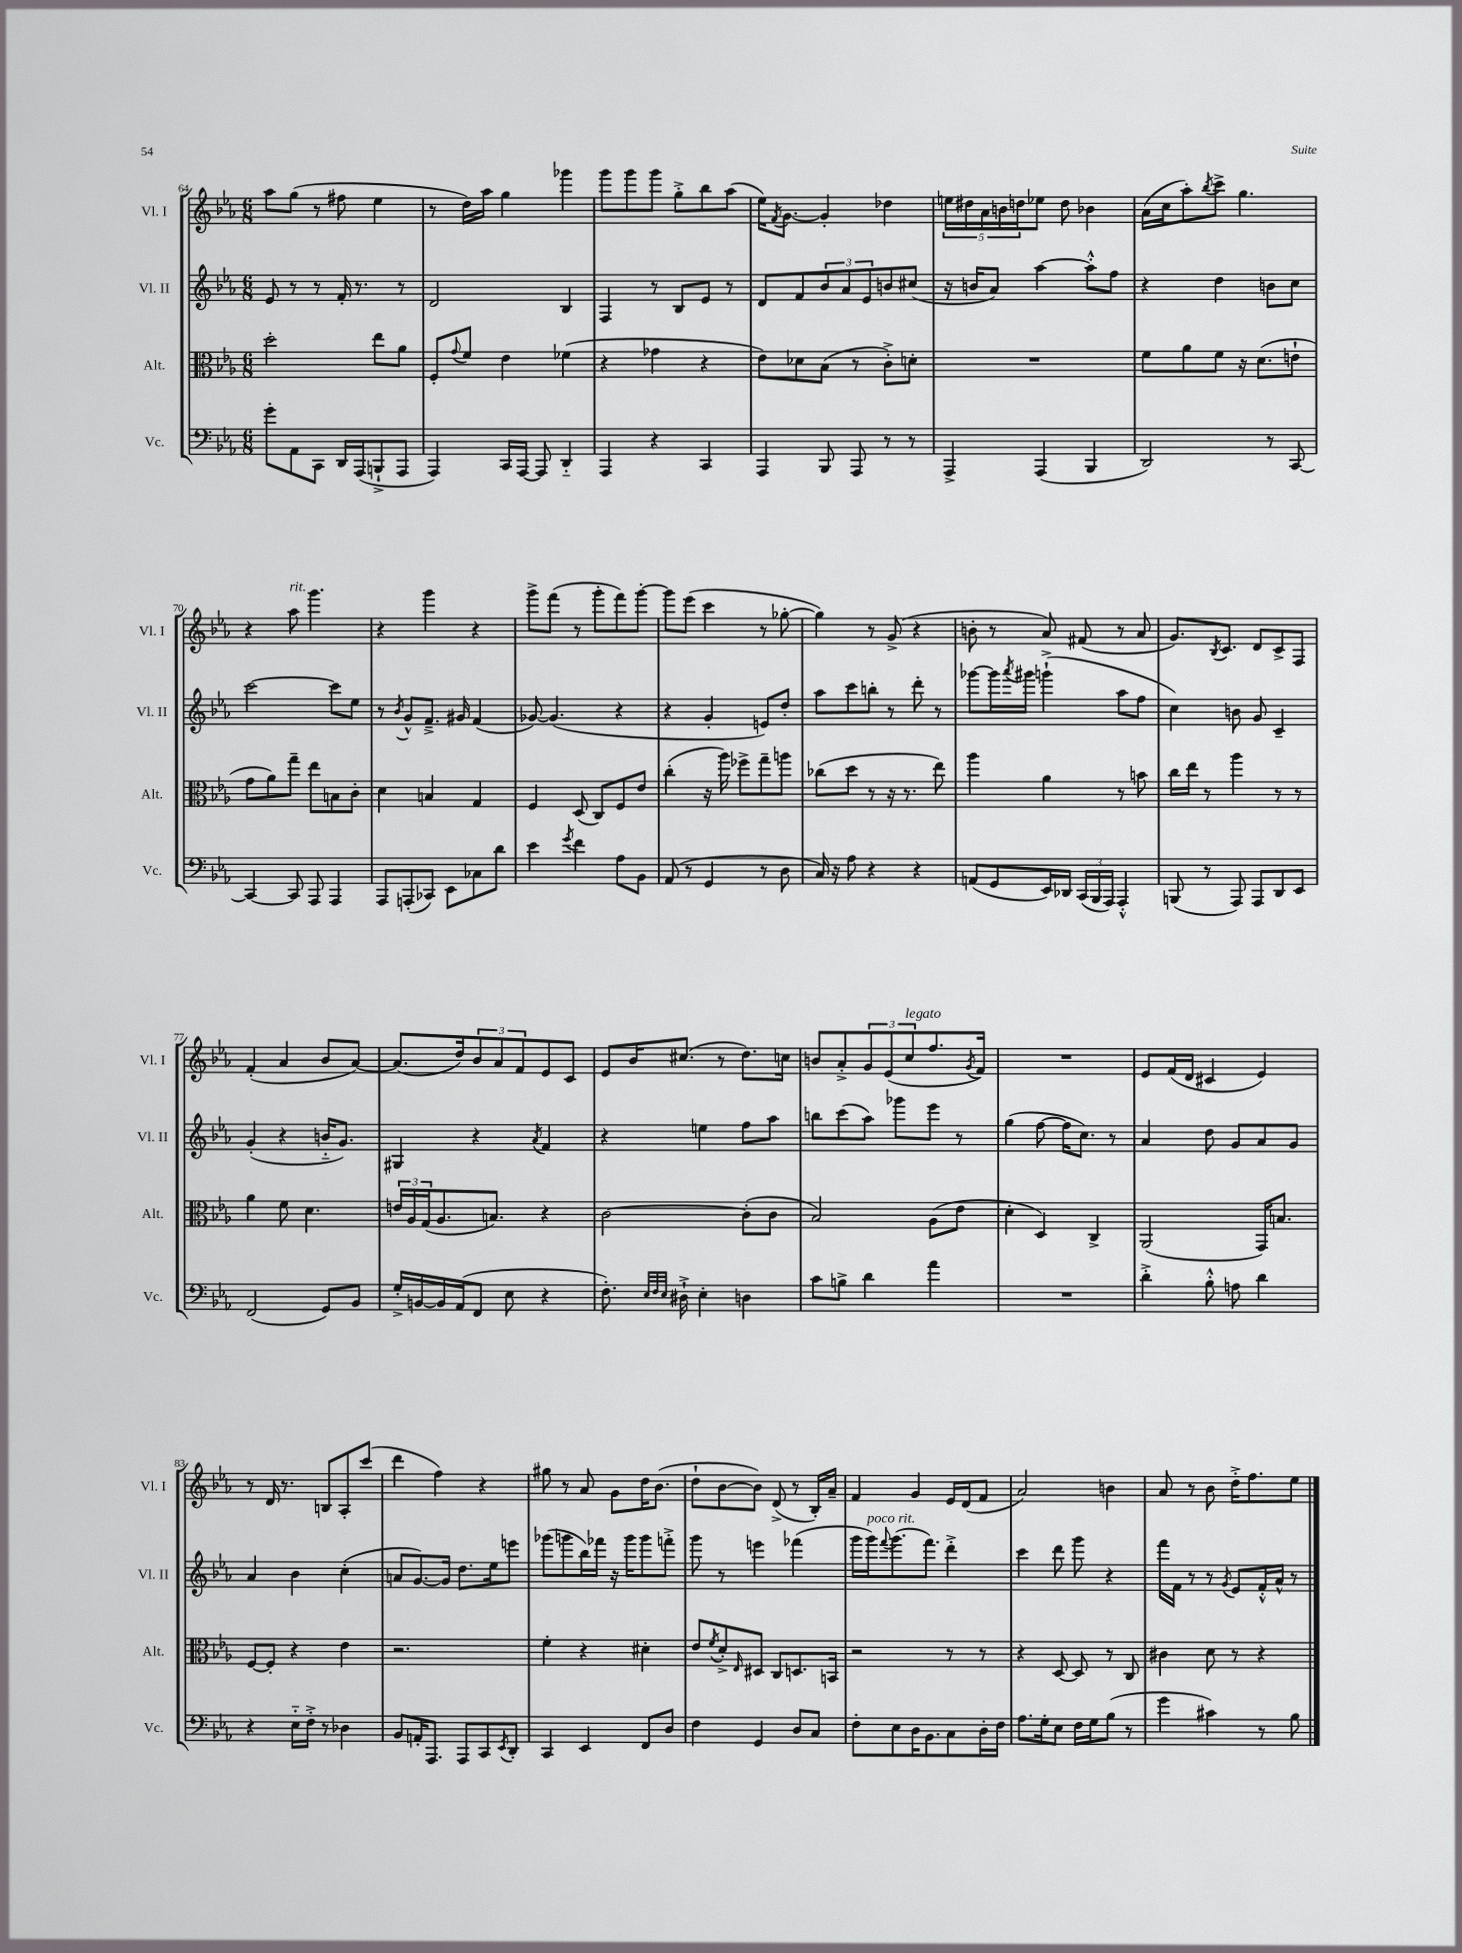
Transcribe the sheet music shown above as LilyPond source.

<<
\new StaffGroup <<
\new Staff = "s0" \with { instrumentName = "Vl. I" shortInstrumentName = "Vl. I" } {
    \clef treble \key ees \major \numericTimeSignature \time 6/8
    aes''8 g''8( r8 fis''8 ees''4 |
    r8 d''16) aes''16 g''4 ges'''4 |
    g'''8 g'''8 g'''8 g''8-.-> bes''8 aes''8( |
    ees''16) \acciaccatura { f'8 } g'8.~ g'4-. des''4 |
    \tuplet 5/4 { e''16 dis''16 aes'16 b'16 d''16 } ees''8 d''8 bes'4 |
    aes'16( c''16 aes''8-.) \acciaccatura { bes''8 } c'''8-> g''4. |
    r4 aes''8^\markup { \italic "rit." } g'''4. |
    r4 g'''4 r4 |
    g'''8-> f'''8( r8 g'''8-. f'''8) g'''8~-. |
    g'''8 ees'''8( c'''4 r8 ges''8~-. |
    ges''4) r8 g'8->( r4 |
    b'8-. r8 aes'8) fis'8( r8 aes'8 |
    g'8.) \acciaccatura { bes8 } c'8. d'8 c'8-> f8 |
    f'4-.( aes'4 bes'8 aes'8~) |
    aes'8.( d''16) \tuplet 3/2 { bes'8 aes'8 f'8 } ees'8 c'8 |
    ees'8 bes'16 cis''8.( r8 d''8.) c''16 |
    b'8 aes'8-.-> \tuplet 3/2 { g'8 ees'8( c''8^\markup { \italic "legato" } } f''8. \acciaccatura { g'8 } f'16) |
    R2. |
    ees'8 f'16( d'16 cis'4 ees'4) |
    r8 d'16 r8. b8 aes8-. c'''8( |
    d'''4 f''4) r4 |
    gis''8 r8 aes'8 g'8 d''16 bes'8.( |
    d''8-! bes'8~ bes'8) d'8->( r8 bes16-.) aes'16-- |
    f'4 g'4 ees'16 d'16( f'8 |
    aes'2) b'4 |
    aes'8 r8 bes'8 d''16-.-> f''8. ees''8 \bar "|." |
}
\new Staff = "s1" \with { instrumentName = "Vl. II" shortInstrumentName = "Vl. II" } {
    \clef treble \key ees \major \numericTimeSignature \time 6/8
    ees'8 r8 r8 f'16-. r8. r8 |
    d'2 bes4 |
    f4 r8 bes8 ees'8 r8 |
    d'8 f'8 \tuplet 3/2 { bes'8 aes'8 ees'8 } b'8 cis''8( |
    r16 b'16 aes'8) aes''4~ aes''8-.-^ f''8 |
    r4 d''4 b'8 c''8 |
    c'''2~ c'''8 ees''8 |
    r8 \acciaccatura { bes'8 } g'8-^ f'8.---> gis'16 f'4( |
    ges'8~) ges'4.( r4 |
    r4 g'4-. e'8) d''8-. |
    aes''8 c'''8 b''8-. r8 d'''8-. r8 |
    ges'''8~ ges'''16 \acciaccatura { aes'''8 } gis'''16 g'''4-!->( aes''8 f''8 |
    c''4) b'8 g'8 c'4-- |
    g'4-.( r4 b'16-_ g'8.) |
    gis4 r4 \acciaccatura { aes'8 } f'4 |
    r4 e''4 f''8 aes''8 |
    b''8 c'''8( aes''8) ges'''8 ees'''8 r8 |
    g''4( f''8~ f''16 c''8.) r8 |
    aes'4 d''8 g'8 aes'8 g'8 |
    aes'4 bes'4 c''4-.( |
    a'8 g'8.~) g'16 d''8. ees''16 e'''8 |
    ges'''8( g'''8 bes''16) fes'''16 r16 g'''16 g'''8 f'''8-.-> |
    g'''8 r8 e'''4 fes'''4( |
    g'''16 g'''16^\markup { \italic "poco rit." }) \appoggiatura { f'''8 } g'''8.( f'''8.) d'''4-.-> |
    c'''4 d'''8 g'''8 r4 |
    f'''16 f'16 r8 r8 \acciaccatura { g'8 } ees'8 f'16-.-^ aes'16-^ r8 \bar "|." |
}
\new Staff = "s2" \with { instrumentName = "Alt." shortInstrumentName = "Alt." } {
    \clef alto \key ees \major \numericTimeSignature \time 6/8
    d''2-. ees''8 aes'8 |
    f8-. \appoggiatura { g'8 } f'8 ees'4 fes'4( |
    r4 ges'4 r4 |
    ees'8) des'8 bes8( r8 c'8-.->) d'8-. |
    R2. |
    f'8 aes'8 f'8 r16 d'8.( e'8-! |
    g'8 aes'8) g''8-- ees''8 b8 c'8-. |
    d'4 b4 g4 |
    f4 d8( c8) f8 ees'8 |
    c''4-.( r16 aes''16) fes''8-> g''8-- a''8 |
    ces''8( d''8 r8 r16 r8. ees''8) |
    aes''4 aes'4 r8 b'8 |
    c''16 ees''16 r8 aes''4 r8 r8 |
    aes'4 f'8 d'4. |
    \tuplet 3/2 { e'16 aes16 g16( } aes8. b8.) r4 |
    c'2~ c'8-.( c'8 |
    bes2) aes8( ees'8 |
    d'4-. d4) c4-> |
    aes,2( g,16) b8. |
    f8~ f8-. r4 ees'4 |
    r2. |
    f'4-. r4 dis'4-. |
    ees'8 \acciaccatura { f'8 } d'8-.-> \grace { ees16 } dis8 c8 d8. b,16 |
    r2 r8 r8 |
    r4 d8~ d8 r8 c8 |
    cis'4 d'8 r8 r4 \bar "|." |
}
\new Staff = "s3" \with { instrumentName = "Vc." shortInstrumentName = "Vc." } {
    \clef bass \key ees \major \numericTimeSignature \time 6/8
    g'8-. aes,8 c,8 d,16 aes,,16( b,,8-!-> aes,,8 |
    aes,,4) c,16 aes,,16~ aes,,8 d,4-_ |
    aes,,4 r4 c,4 |
    aes,,4 bes,,8 aes,,8 r8 r8 |
    aes,,4-> aes,,4( bes,,4 |
    d,2) r8 c,8~ |
    c,4~ c,8 aes,,8 aes,,4 |
    aes,,8 a,,8-.( ces,8) ees,8 ces8 d'8 |
    ees'4 \acciaccatura { g'8 } f'4 aes8 bes,8 |
    aes,8( r8 g,4 r8 d8 |
    c16) r16 aes8 r4 r4 |
    a,8( g,8 ees,16) des,16 \tuplet 3/2 { c,16( bes,,16 aes,,16) } aes,,4-.-^ |
    b,,8( r8 aes,,8) aes,,8 d,8 ees,8 |
    f,2( g,8) bes,8 |
    g16-.-> b,16~ b,16 aes,16( f,8 ees8 r4 |
    f8.-.) \grace { ees32 f32 ees32 } dis16-!-> ees4-. d4 |
    c'8 b8-> d'4 aes'4 |
    R2. |
    d'4-.-> bes8-.-^ a8 d'4 |
    r4 ees16-_ f16-.-> r8 des4 |
    bes,8 a,16-. aes,,8. aes,,8 c,8 \acciaccatura { ees,8 } d,8-. |
    c,4 ees,4 f,8 d8 |
    f4 g,4 d8 c8 |
    f8-. ees8 d16 bes,8. c8 d16-. f16 |
    aes8. g16-. ees8 f16 g16 bes8( r8 |
    g'4 cis'4) r8 bes8 \bar "|." |
}
>>
>>
\layout { \context { \Score currentBarNumber = #64 } }
